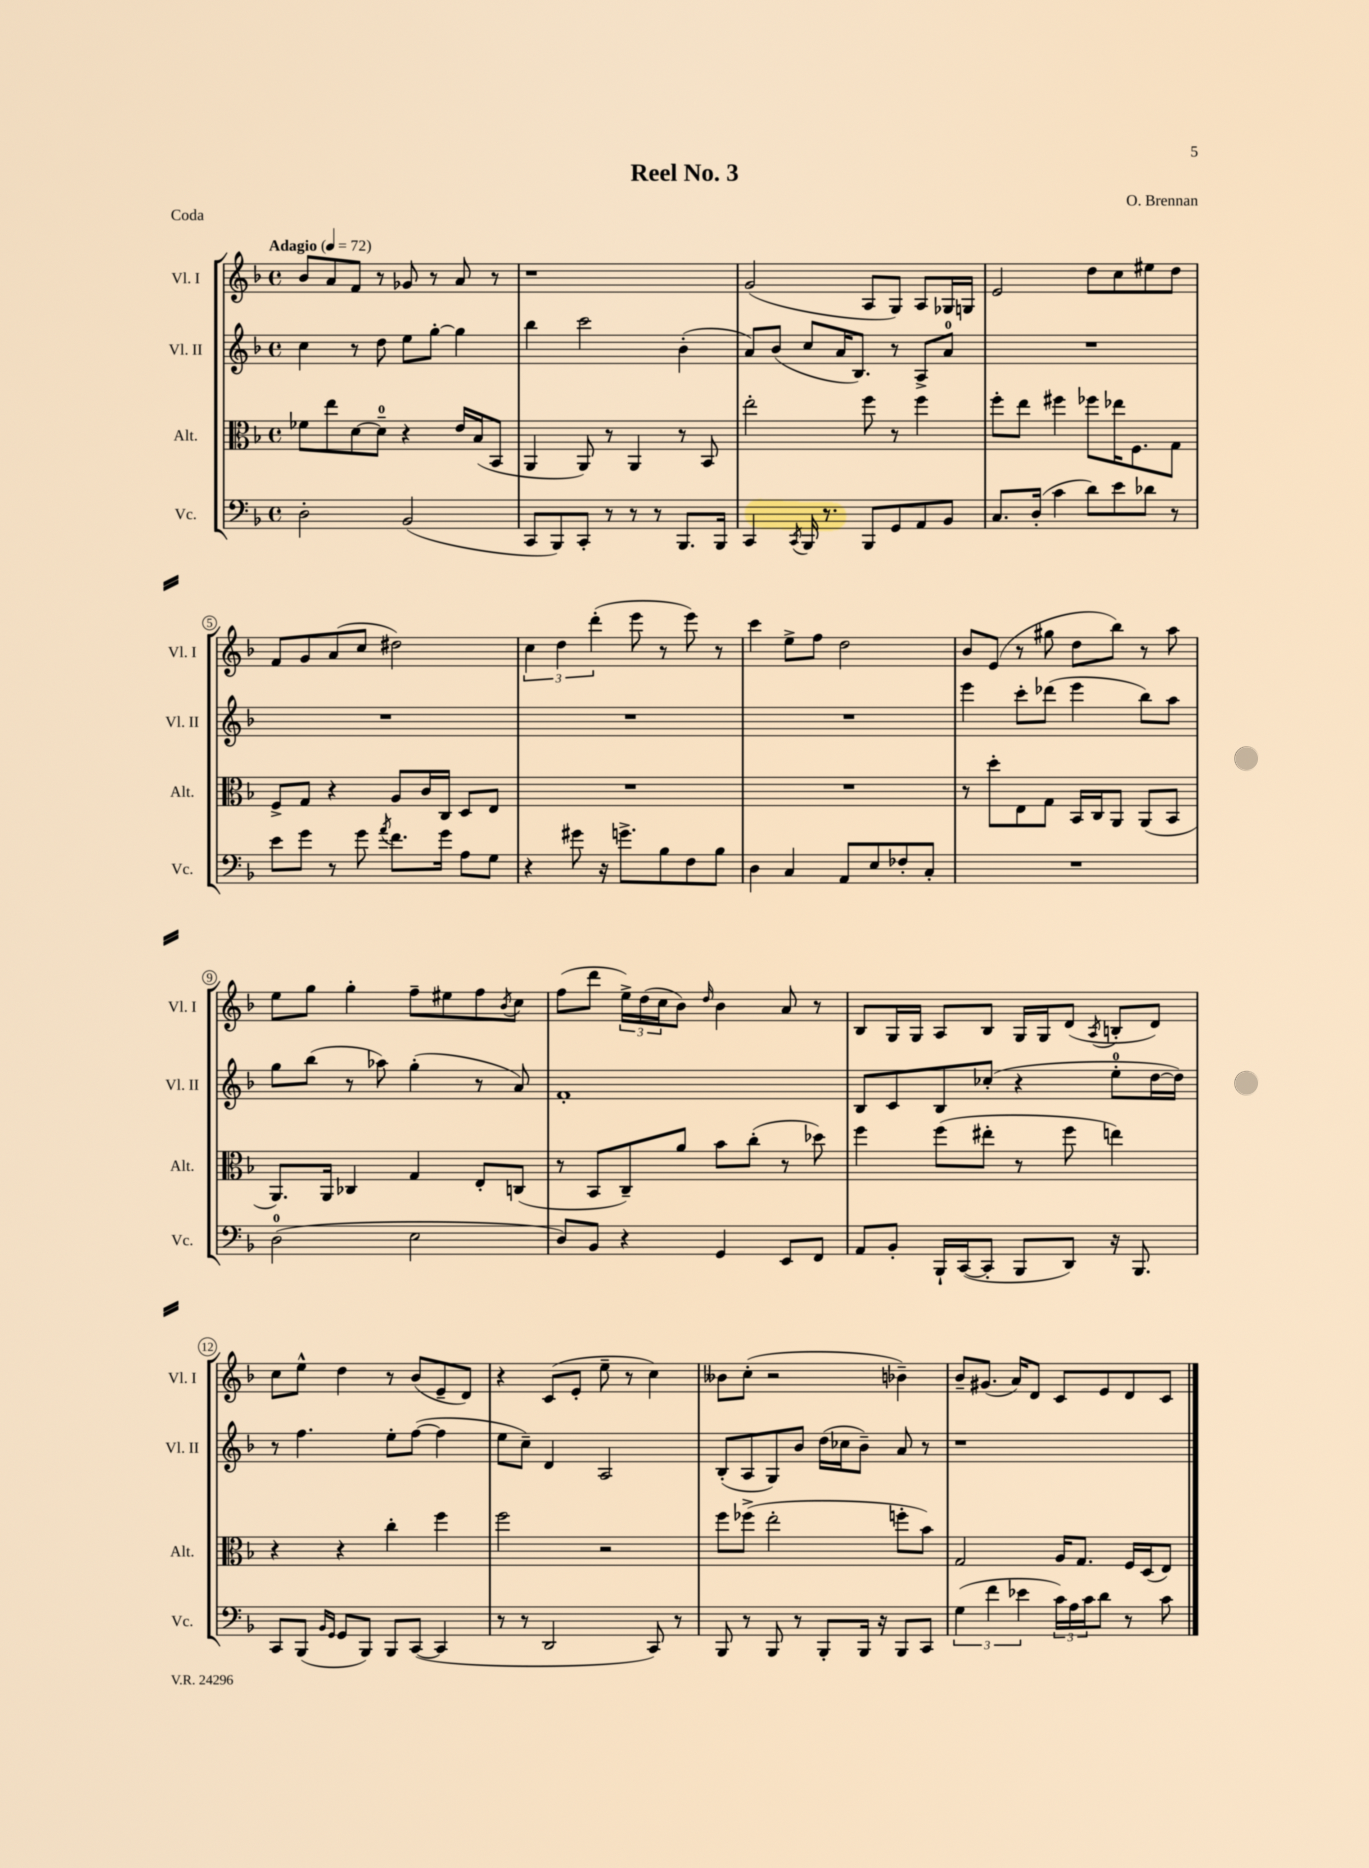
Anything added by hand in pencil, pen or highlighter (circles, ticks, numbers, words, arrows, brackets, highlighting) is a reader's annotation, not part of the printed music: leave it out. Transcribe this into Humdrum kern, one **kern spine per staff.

**kern	**kern	**kern	**kern
*part4	*part3	*part2	*part1
*staff4	*staff3	*staff2	*staff1
*I"Vc.	*I"Alt.	*I"Vl. II	*I"Vl. I
*I'Vc.	*I'Alt.	*I'Vl. II	*I'Vl. I
*clefF4	*clefC3	*clefG2	*clefG2
*k[b-]	*k[b-]	*k[b-]	*k[b-]
*M4/4	*M4/4	*M4/4	*M4/4
*met(c)	*met(c)	*met(c)	*met(c)
*MM72	*MM72	*MM72	*MM72
=1	=1	=1	=1
!	!	!	!LO:TX:a:B:t=Adagio
2D'\	8f-X\L	4cc\	8b-/L
.	8ee\	.	8a/
.	[8d\	8r	8f/J
.	8d~\J]	8dd\	8r
(2BB-/	4r	8ee\L	8g-X/
.	.	[8gg'\J	8r
.	16e/LL	4gg\]	8a/
.	(16B-/J	.	.
.	8BB-/J	.	8r
=2	=2	=2	=2
8CC/L	4AA/	4bb-\	1r
8BBB-/)	.	.	.
8CC'/J	8AA/)	2ccc\	.
8r	8r	.	.
8r	4AA/	.	.
8r	.	.	.
8.BBB-/L	8r	(4b-'\	.
.	8BB-/	.	.
16BBB-/Jk	.	.	.
=3	=3	=3	=3
4CC/	2ee'\	8a/L)	(2g/
.	.	(8b-/J	.
8qCC/	.	.	.
16BBB-/	.	8cc/L	.
8.r	.	.	.
.	.	16a/K	.
.	.	8.B-/J)	.
8BBB-/L	8ff\	.	8A/L
8GG/	8r	8r	8G/J)
8AA/	4ff\	8A^/L	8A/L
8BB-/J	.	8a/J	16G-X/L
.	.	.	16Gn/JJ
=4	=4	=4	=4
8.C/L	8ff'\L	1r	2e/
.	8ee\J	.	.
(16D'/Jk	.	.	.
4c\	4ff#X\	.	.
8d\L)	8ff-X\L	.	8dd\L
8e\	16ee-X\K	.	8cc\
.	8.F\	.	.
8d-X\J	.	.	8ee#X\
8r	8G\J	.	8dd\J
!!LO:LB:g=z
=5	=5	=5	=5
8e\L	8F^/L	1r	8f/L
8g\J	8G/J	.	8g/
8r	4r	.	(8a/
8g\	.	.	8cc/J
8qa/	.	.	.
8.f\L	8A/L	.	2dd#X\)
.	16c/L	.	.
16g\Jk	16C/JJ	.	.
8A\L	8D/L	.	.
8G\J	8E/J	.	.
=6	=6	=6	=6
4r	1r	1r	6cc\
.	.	.	6dd\
8g#X\	.	.	.
.	.	.	(6ddd'\
16r	.	.	.
8.gn^\L	.	.	.
.	.	.	8eee\
8B-\	.	.	8r
8F\	.	.	8eee\)
8B-\J	.	.	8r
=7	=7	=7	=7
4D\	1r	1r	4ccc\
4C/	.	.	8ee^\L
.	.	.	8ff\J
8AA/L	.	.	2dd\
8E/	.	.	.
8F-X'/	.	.	.
8C'/J	.	.	.
=8	=8	=8	=8
1r	8r	4eee\	8b-/L
.	8dd'\L	.	(8e/J
.	8E\	8ccc'\L	8r
.	8G\J	(8ddd-X\J	8gg#X\
.	16BB-/LL	4eee\	8dd\L
.	16C/J	.	.
.	8AA/J	.	8bb-\J)
.	(8AA/L	8bb-\L)	8r
.	8BB-/J	8aa\J	8aa\
!!LO:LB:g=z
=9	=9	=9	=9
(2D\	8.AA/L)	8gg\L	8ee\L
.	.	(8bb-\J	8gg\J
.	16AA/Jk	.	.
.	4C-X/	8r	4gg'\
.	.	8aa-X\)	.
2E\	4G/	(4gg'\	8ff~\L
.	.	.	8ee#X\
.	8E'/L	8r	8ff\
.	.	.	8qb-/
.	(8Cn/J	8a/)	8cc\J
=10	=10	=10	=10
8D/L)	8r	1f'	(8ff\L
8BB-/J	8BB-/L	.	8ddd\J
4r	8C~/)	.	24ee^\LL)
.	.	.	(24dd\
.	.	.	24cc\J
.	8a/J	.	8b-\J)
.	.	.	16qqdd/
4GG/	8b-\L	.	4b-\
.	(8cc'\J	.	.
8EE/L	8r	.	8a/
8FF/J	8dd-X\)	.	8r
=11	=11	=11	=11
8AA/L	4ff\	8B-/L	8B-/L
8BB-'/J	.	8c/	16G/L
.	.	.	16G/JJ
16BBB-`/LL	(8ff\L	8B-/	8A/L
([16CC/J	.	.	.
8CC'/J]	8ee#X'\J	(8cc-X'/J	8B-/J
8BBB-/L	8r	4r	16G/LL
.	.	.	16G/J
8DD/J)	8ff\	.	(8d/J
.	.	.	8qA/
16r	4een\)	8ee'\L	8Bn'/L
8.BBB-/	.	.	.
.	.	[16dd\L	8d/J)
.	.	16dd\JJ])	.
!!LO:LB:g=z
=12	=12	=12	=12
8CC/L	4r	8r	8cc\L
(8BBB-/J	.	4.ff\	8ee^^\J
16qqBB-/LL	.	.	.
16qqGG/JJ	.	.	.
8GG/L	4r	.	4dd\
8BBB-/J)	.	.	.
8BBB-/L	4cc'\	8ee'\L	8r
([8CC/J	.	([8ff\J	(8b-/L
4CC/]	4ff\	4ff\]	8e~/
.	.	.	8d/J)
=13	=13	=13	=13
8r	2ff\	8ee\L	4r
8r	.	8cc~\J)	.
2DD/	.	4d/	(8c/L
.	.	.	8e'/J
.	2r	2A/	8ee~\
.	.	.	8r
8CC/)	.	.	4cc\)
8r	.	.	.
=14	=14	=14	=14
8BBB-/	8ff\L	(8B-'/L	8b--X\L
8r	(8ff-X^\J	8A/	(8cc'\J
8BBB-/	2ee'\	8G/)	2r
8r	.	8b-/J	.
8BBB-'/L	.	(16dd\LL	.
.	.	16cc-X\J	.
16BBB-/Jk	.	8b-~\J)	.
16r	.	.	.
8BBB-/L	8ffn'\L	8a/	4b-X~\)
8CC/J	8b-\J)	8r	.
=15	=15	=15	=15
(6G\	2G/	1r	8b-~/L
.	.	.	(8.g#X/J
6f\	.	.	.
.	.	.	16a/KL)
6e-X\	.	.	.
.	.	.	8d/J
24c\LL)	16A/KL	.	8c/L
24A\	.	.	.
.	8.G/J	.	.
24c\J	.	.	.
8d\J	.	.	8e/
8r	16F/LL	.	8d/
.	(16D/J	.	.
8c\	8E/J)	.	8c/J
==	==	==	==
*-	*-	*-	*-
